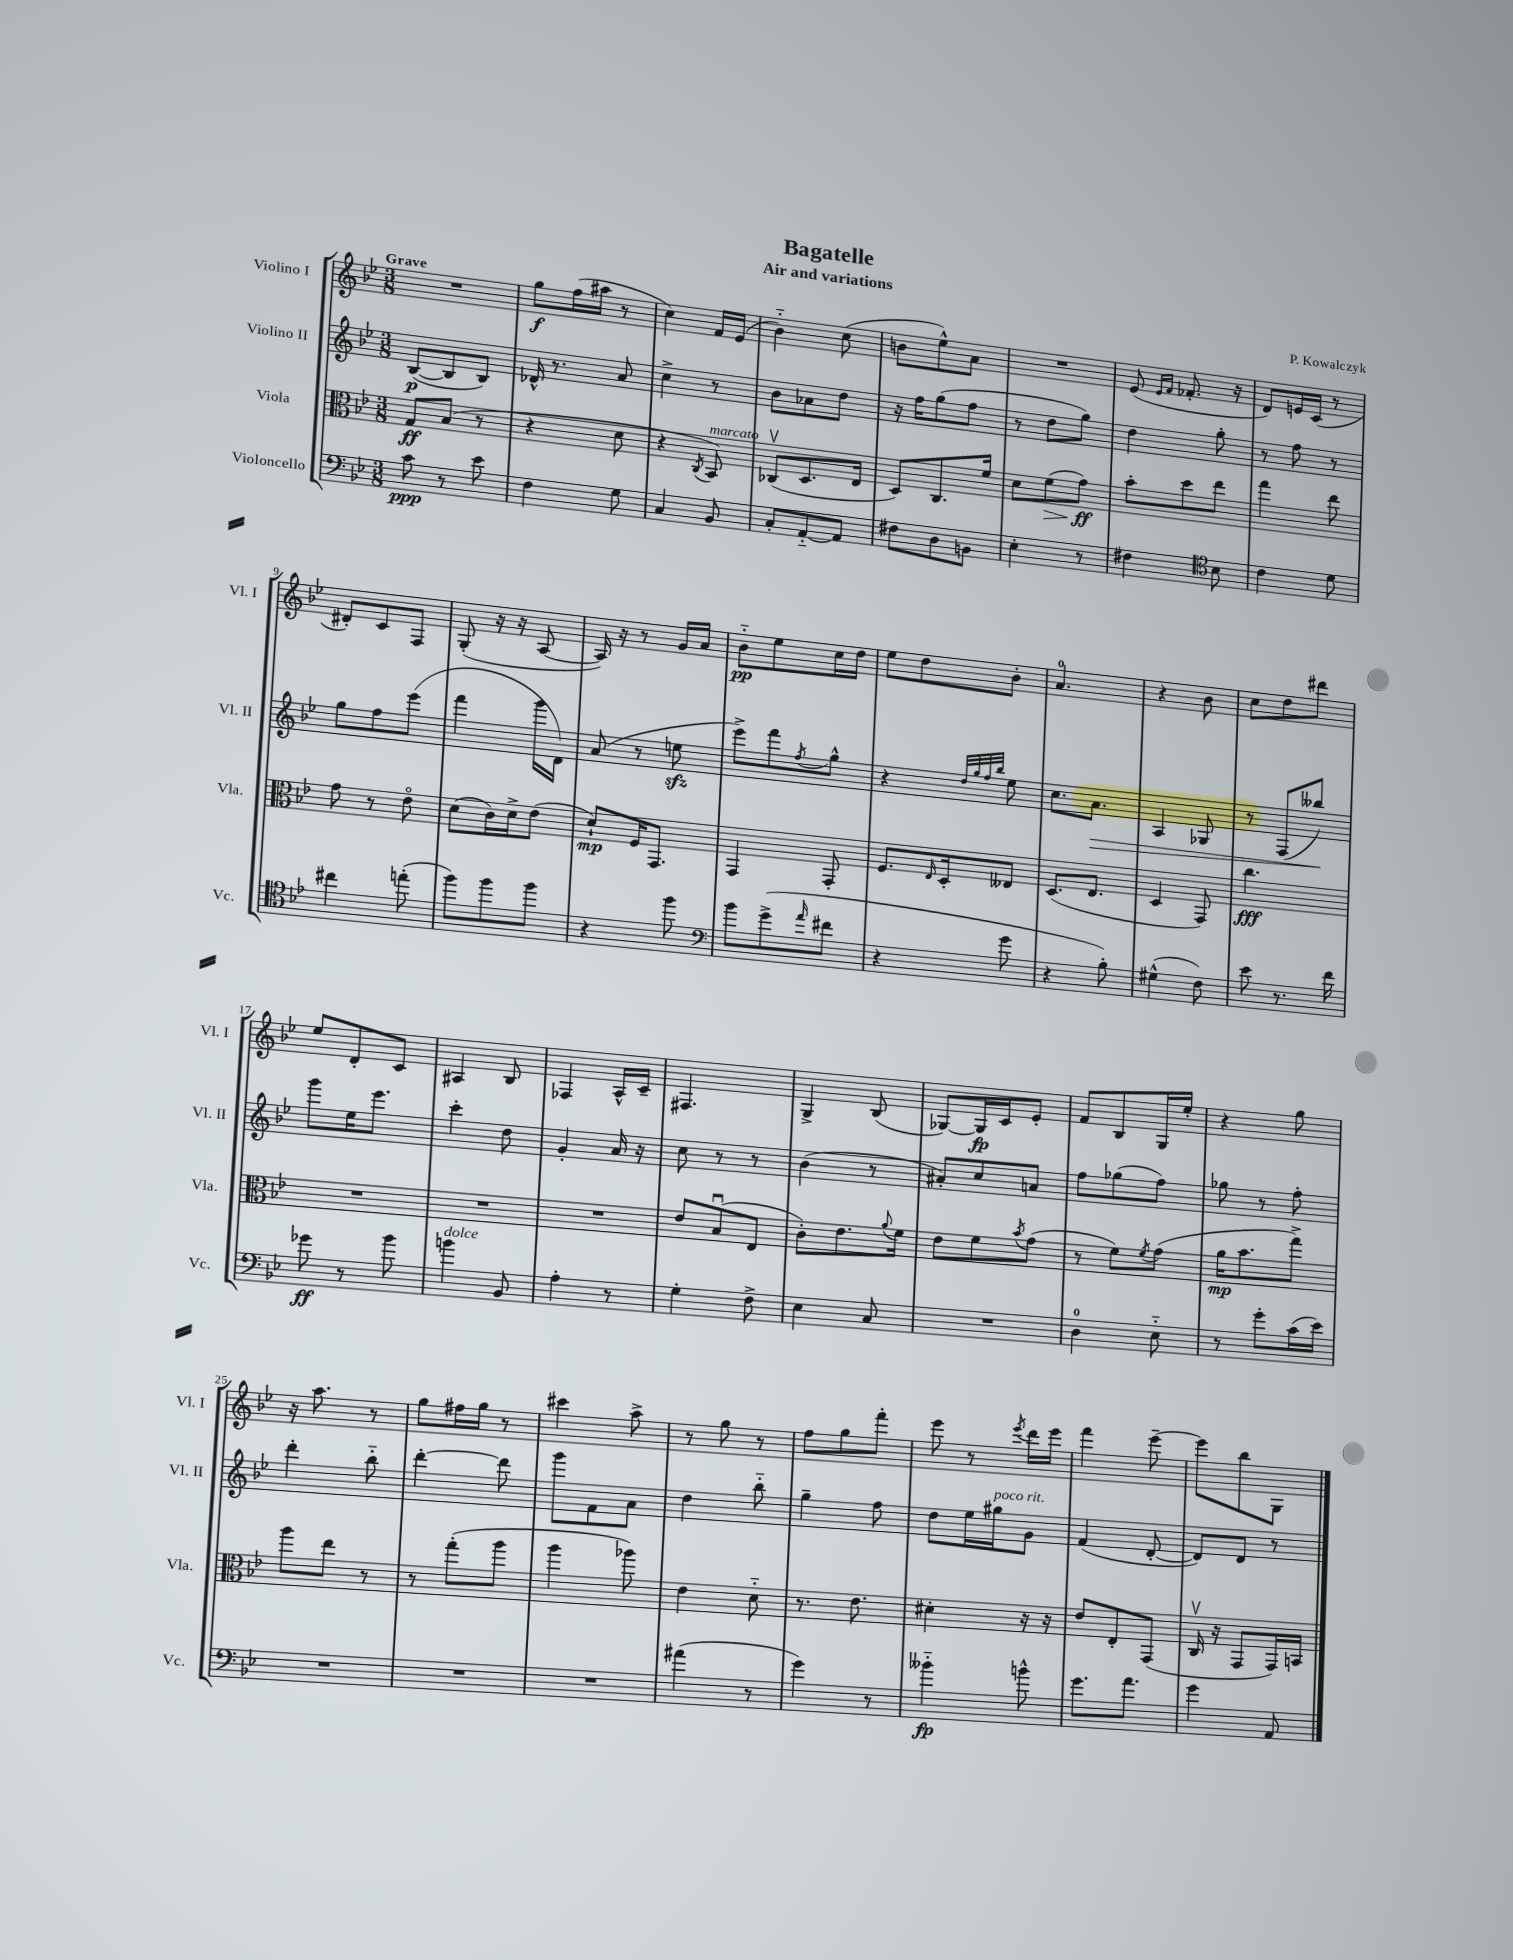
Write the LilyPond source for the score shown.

\header { title = "Bagatelle" composer = "P. Kowalczyk" subtitle = "Air and variations" }
<<
\new StaffGroup <<
\new Staff = "s0" \with { instrumentName = "Violino I" shortInstrumentName = "Vl. I" } {
    \clef treble \key bes \major \numericTimeSignature \time 3/8 \tempo "Grave"
    R4. |
    g''8\f f''16( ais''16 r8 |
    c''4) f'16 ees'16( |
    bes'4-_) c''8( |
    b'8 ees''8-^) a'8 |
    R4. |
    ees'8( \grace { ees'16 f'16 } fes'8.-. r16 |
    d'8) e'16 c'16( r8 |
    dis'8-.) c'8 f8 |
    g8-.( r16 r16 a8~ |
    a16) r16 r8 g'16 a'16 |
    bes'8-_\pp ees''8 c''16 d''16 |
    ees''8 d''8 bes'8-. |
    a'4.-0 |
    r4 bes'8 |
    c''8 d''8 dis'''8 |
    ees''8 d'8-. c'8 |
    ais4 bes8 |
    fes4 a16-^ c'16-- |
    fis4. |
    g4-> bes8( |
    ges8~) ges16\fp c'16 ees'8-. |
    f'8 bes8 g16 ees''16-. |
    r4 g''8 |
    r16 a''8. r8 |
    g''8 fis''16 g''16 r8 |
    cis'''4 a''8-> |
    r8 g''8 r8 |
    f''8 g''8 f'''8-. |
    ees'''8 r8 \acciaccatura { ees'''8 } d'''16 ees'''16 |
    f'''4 ees'''8~-- |
    ees'''8 bes''8 g8 \bar "|." |
}
\new Staff = "s1" \with { instrumentName = "Violino II" shortInstrumentName = "Vl. II" } {
    \clef treble \key bes \major \numericTimeSignature \time 3/8
    bes8~\p( bes8 bes8) |
    des'16-^ r8. a'8 |
    c''4-> r8 |
    bes'8 aes'8 d''8 |
    r16 f''16 g''8( f''8 |
    r8 d''8 g''8) |
    d''4 g''8-. |
    r8 f''8 r8 |
    g''8 f''8 ees'''8( |
    f'''4 g'''16 d'16) |
    a'8( r8 e''8\sfz |
    ees'''8->) f'''8 \acciaccatura { f''8 } g''8-^ |
    r4 \grace { d''32 g''32 f''32 bes''32 } ees''8 |
    c''8. a'8.\> |
    a4 ges8 |
    r8 f8( beses''8\!) |
    g'''8 ees''16 ees'''8. |
    c'''4-. d''8 |
    g'4-. a'16 r16 |
    c''8 r8 r8 |
    bes'4( r8 |
    ais'8-.) c''8 a'8 |
    f''8 ges''8( f''8) |
    ges''8 r8 f''8-. |
    d'''4-. bes''8-_ |
    d'''4~-. d'''8 |
    g'''8 f'8 a'8 |
    d''4 bes''8-_ |
    g''4-- f''8 |
    d''8 ees''16 gis''16^\markup { \italic "poco rit." } g'8 |
    f'4( d'8~-. |
    d'8) d'8 r8 \bar "|." |
}
\new Staff = "s2" \with { instrumentName = "Viola" shortInstrumentName = "Vla." } {
    \clef alto \key bes \major \numericTimeSignature \time 3/8
    g8\ff bes8( r8 |
    r4 d'8 |
    r4 \acciaccatura { c8 } bes,8^\markup { \italic "marcato" }) |
    ces8\upbow( d8. ees16 |
    d8) c8. f'16 |
    d'8 f'8\>( g'8\ff\!) |
    bes'8-. d''8 ees''8 |
    g''4 ees''8 |
    g'8 r8 ees'8\flageolet |
    d'8( c'16) d'16-> ees'8( |
    d'8-!\mp) f16 g,8. |
    g,4 g,8-. |
    f8. \grace { ees16 } d16-. eeses8 |
    d8.( ees8. |
    d4 g,8) |
    c''4.\fff |
    R4. |
    R4. |
    R4. |
    ees'8 bes8\downbow( ees8 |
    c'8-.) ees'8. \appoggiatura { a'8 } f'16 |
    ees'8 f'8 \acciaccatura { bes'8 } g'8( |
    r8 f'8) \acciaccatura { f'8 } g'8( |
    a'16\mp bes'8. g''8->) |
    a''8 ees''8 r8 |
    r8 g''8-.( a''8 |
    a''4 aes''8) |
    ees'4 d'8-_ |
    r8. ees'8. |
    dis'4-. r16 r16 |
    ees'8 ees8-. g,8( |
    c16\upbow r16 g,8 g,16) b,16 \bar "|." |
}
\new Staff = "s3" \with { instrumentName = "Violoncello" shortInstrumentName = "Vc." } {
    \clef bass \key bes \major \numericTimeSignature \time 3/8
    c'8\ppp r8 ees'8 |
    f4 g8 |
    c4 bes,8 |
    c8-. a,8~-_ a,8 |
    fis8 d8 b,8 |
    ees4-. r8 |
    fis4 \clef tenor bes8 |
    c'4 d'8 |
    cis''4 e''8-.( |
    f''8) f''8 f''8 |
    r4 f''8 |
    \clef bass bes'8 g'8->( \grace { a'16 } fis'8 |
    r4 g'8 |
    r4 bes8-.) |
    gis4-^( f8) |
    ees'8 r8. f'16 |
    ges'8\ff r8 bes'8 |
    b'4^\markup { \italic "dolce" } bes,8 |
    a4-. r8 |
    g4-. f8-> |
    ees4 c8 |
    R4. |
    d4-0 ees8-_ |
    r8 g'8-. c'16( ees'16) |
    R4. |
    R4. |
    R4. |
    ais'4( r8 |
    g'4) r8 |
    beses'4-_\fp b'8-^ |
    g'8. a'8. |
    g'4 a,8 \bar "|." |
}
>>
>>
